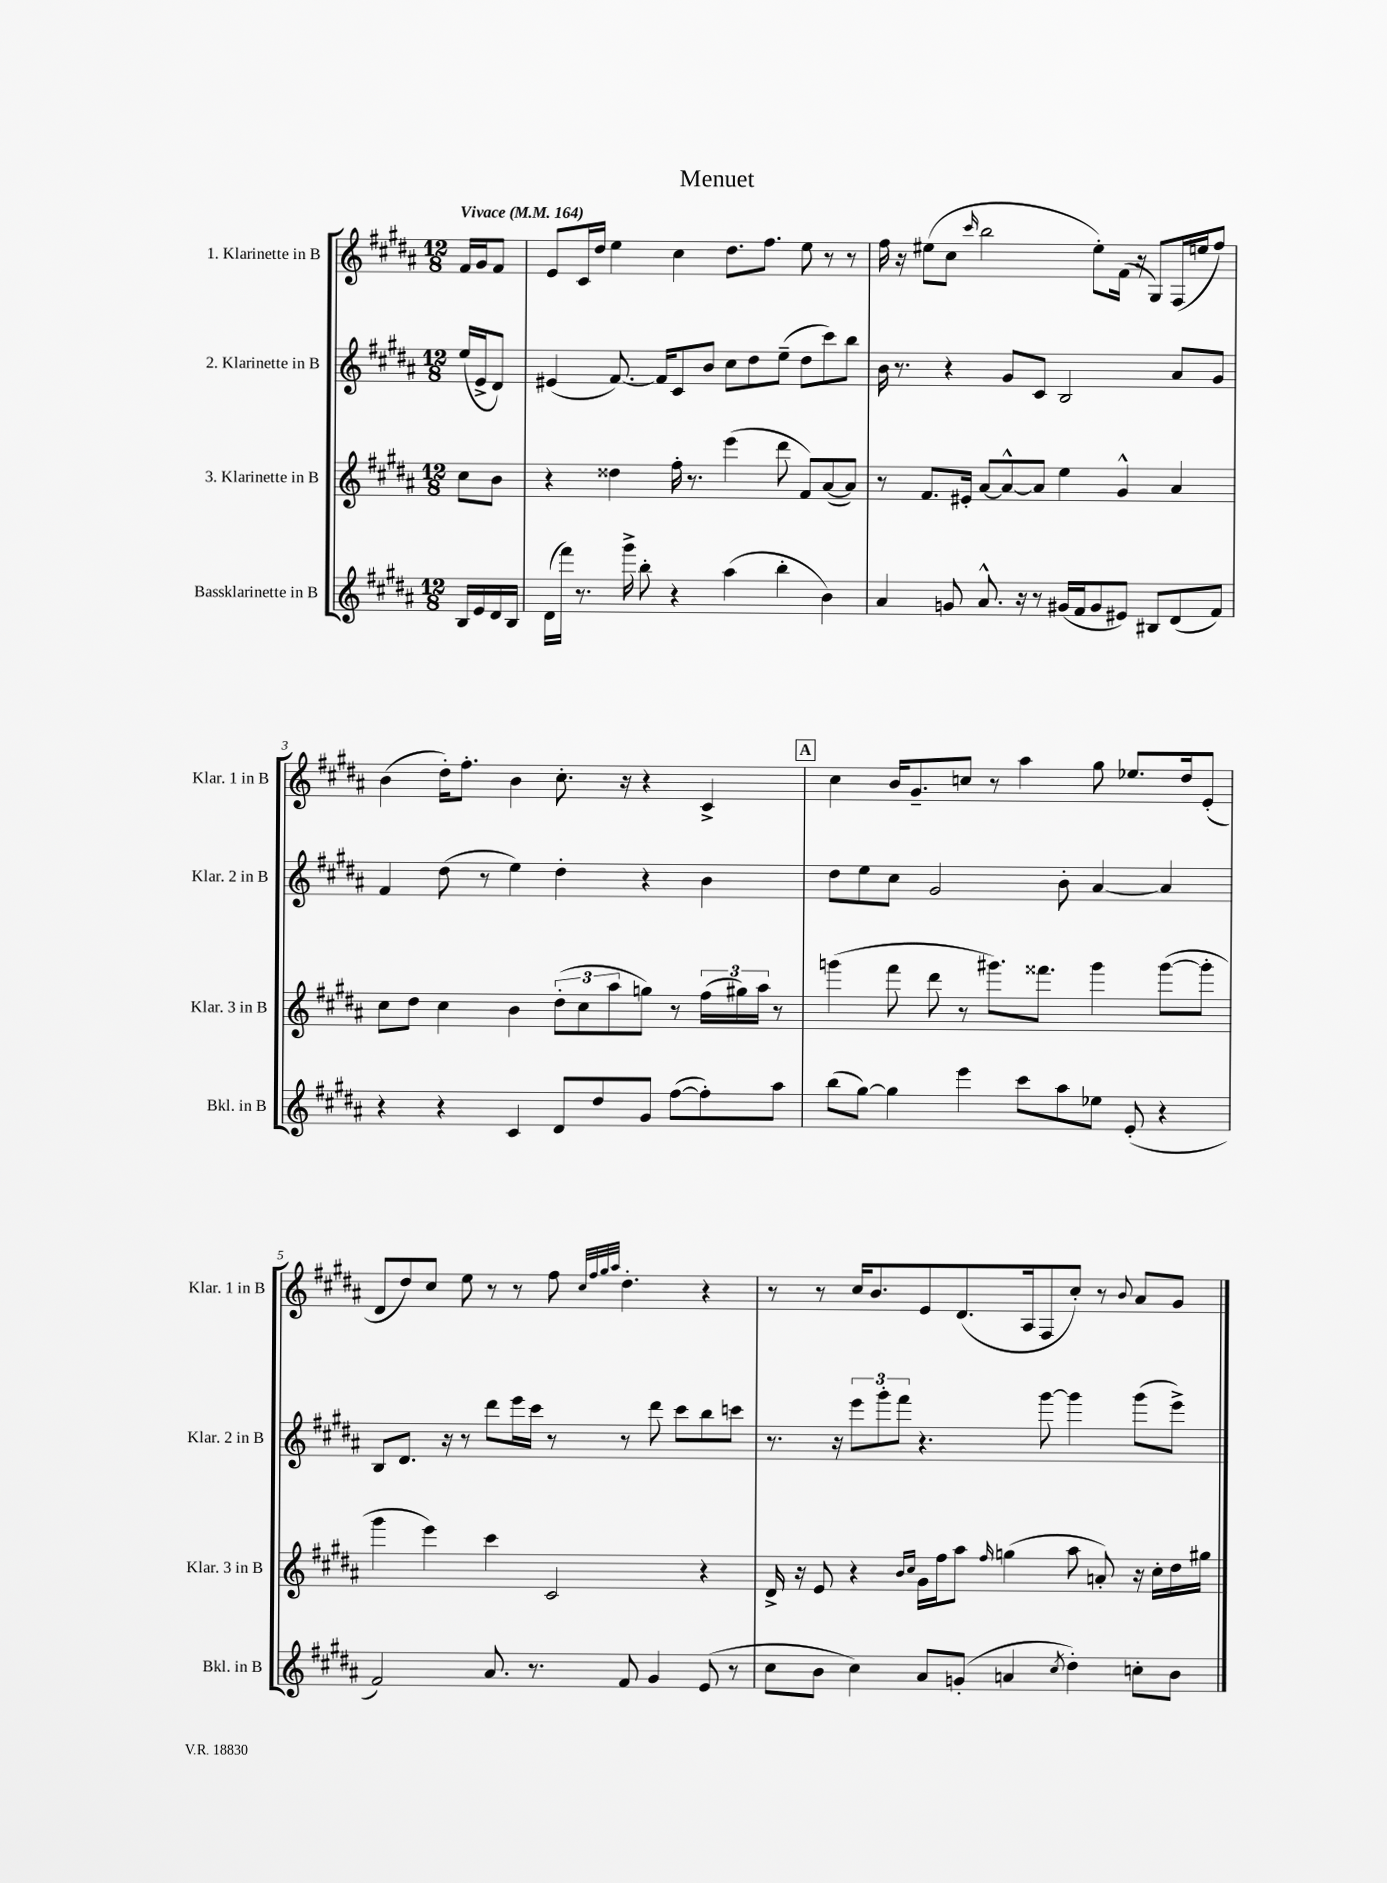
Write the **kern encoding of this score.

**kern	**kern	**kern	**kern
*staff4	*staff3	*staff2	*staff1
*clefG2	*clefG2	*clefG2	*clefG2
*k[f#c#g#d#a#]	*k[f#c#g#d#a#]	*k[f#c#g#d#a#]	*k[f#c#g#d#a#]
*M12/8	*M12/8	*M12/8	*M12/8
*MM164	*MM164	*MM164	*MM164
16B	8cc#	(16ee	16f#
16e	.	16e^	16g#
16d#	8b	8d#)	8f#
16B	.	.	.
=	=	=	=
(16d#	4r	(4e#	8e
16fff#)	.	.	.
8.r	.	.	16c#
.	.	.	16dd#
.	4dd##	[8.f#)	4ee
16ggg#^	.	.	.
8bb'	.	.	.
.	.	16f#]	.
4r	16ff#'	8c#	4cc#
.	8.r	.	.
.	.	8b	.
(4aa#	(4eee	8cc#	8.dd#
.	.	8dd#	.
.	.	.	8.ff#
4bb'	8ddd#	(8ee~	.
.	8f#)	8dd#	8ee
4b)	([8a#	8ccc#)	8r
.	8a#])	8bb	8r
=	=	=	=
4a#	8r	16b	16ff#
.	.	8.r	16r
.	8.f#	.	(8ee#
8g	.	4r	8cc#
.	16e#'	.	.
.	.	.	16qqccc#
8.a#^^	[8a#	.	2bb
.	8a#^^_	8g#	.
16r	.	.	.
8r	8a#]	8c#	.
(16g#	4ee	2B	.
16f#	.	.	.
8g#	.	.	8ee#')
8e#)	4g#^^	.	(16f#
.	.	.	16r
8B#	.	.	8G#)
(8d#	4a#	8a#	(16F#
.	.	.	16ee
8f#)	.	8g#	8ff#)
=	=	=	=
4r	8cc#	4f#	(4b
.	8dd#	.	.
4r	4cc#	(8dd#	16dd#')
.	.	.	8.ff#'
.	.	8r	.
4c#	4b	4ee)	4b
8d#	(12dd#'	4dd#'	8.cc#'
.	12cc#	.	.
8dd#	.	.	.
.	12aa#	.	.
.	.	.	16r
8g#	8gg)	4r	4r
([8ff#	8r	.	.
8ff#'])	(24ff#	4b	4c#^
.	24gg#)	.	.
.	24aa#	.	.
8aa#	8r	.	.
=	=	=	=
(8bb	(4ggg	8dd#	4cc#
[8gg#)	.	8ee	.
4gg#]	8fff#	8cc#	16b
.	.	.	8.g#~
.	8ddd#	2g#	.
4eee	8r	.	8cc
.	8.ggg#)	.	8r
8ccc#	.	.	4aa#
.	8.fff##	.	.
8aa#	.	8b'	.
8ee-	4ggg#	[4a#	8gg#
(8e'	.	.	8.ee-
4r	([8ggg#	4a#]	.
.	.	.	16dd#
.	8ggg#']	.	(8e'
=	=	=	=
2f#)	4ggg#	8B	8d#
.	.	8.d#	8dd#)
.	4eee)	.	8cc#
.	.	16r	.
.	.	8r	8ee
8.a#	4ccc#	8ddd#	8r
.	.	16eee	8r
8.r	.	16ccc#	.
.	2c#	8r	8ff#
.	.	.	32qqcc#
.	.	.	32qqff#
.	.	.	32qqgg#
.	.	.	32qqaa#
8f#	.	8r	4.dd#'
4g#	.	8ddd#	.
.	.	8ccc#	.
(8e	4r	8bb	4r
8r	.	8ccc	.
=	=	=	=
8cc#	16d#^	8.r	8r
.	16r	.	.
8b	8e	.	8r
.	.	16r	.
4cc#)	4r	12eee	16cc#
.	.	.	8.b
.	.	12ggg#'	.
.	.	12fff#	.
.	16qqb	.	.
.	16qqcc#	.	.
8a#	16g#	4.r	8e
.	16ff#	.	.
(8g'	8aa#	.	(8.d#
.	16qqff#	.	.
4a	(4gg	.	.
.	.	.	16A#
.	.	[8ggg#	8F#
8qcc#	.	.	.
4dd#')	8aa#	4ggg#]	8cc#')
.	8a')	.	8r
.	.	.	8qqb
8cc'	16r	(8ggg#	8a#
.	16cc#'	.	.
8b	16dd#	8eee^)	8g#
.	16gg#	.	.
==	==	==	==
*-	*-	*-	*-
